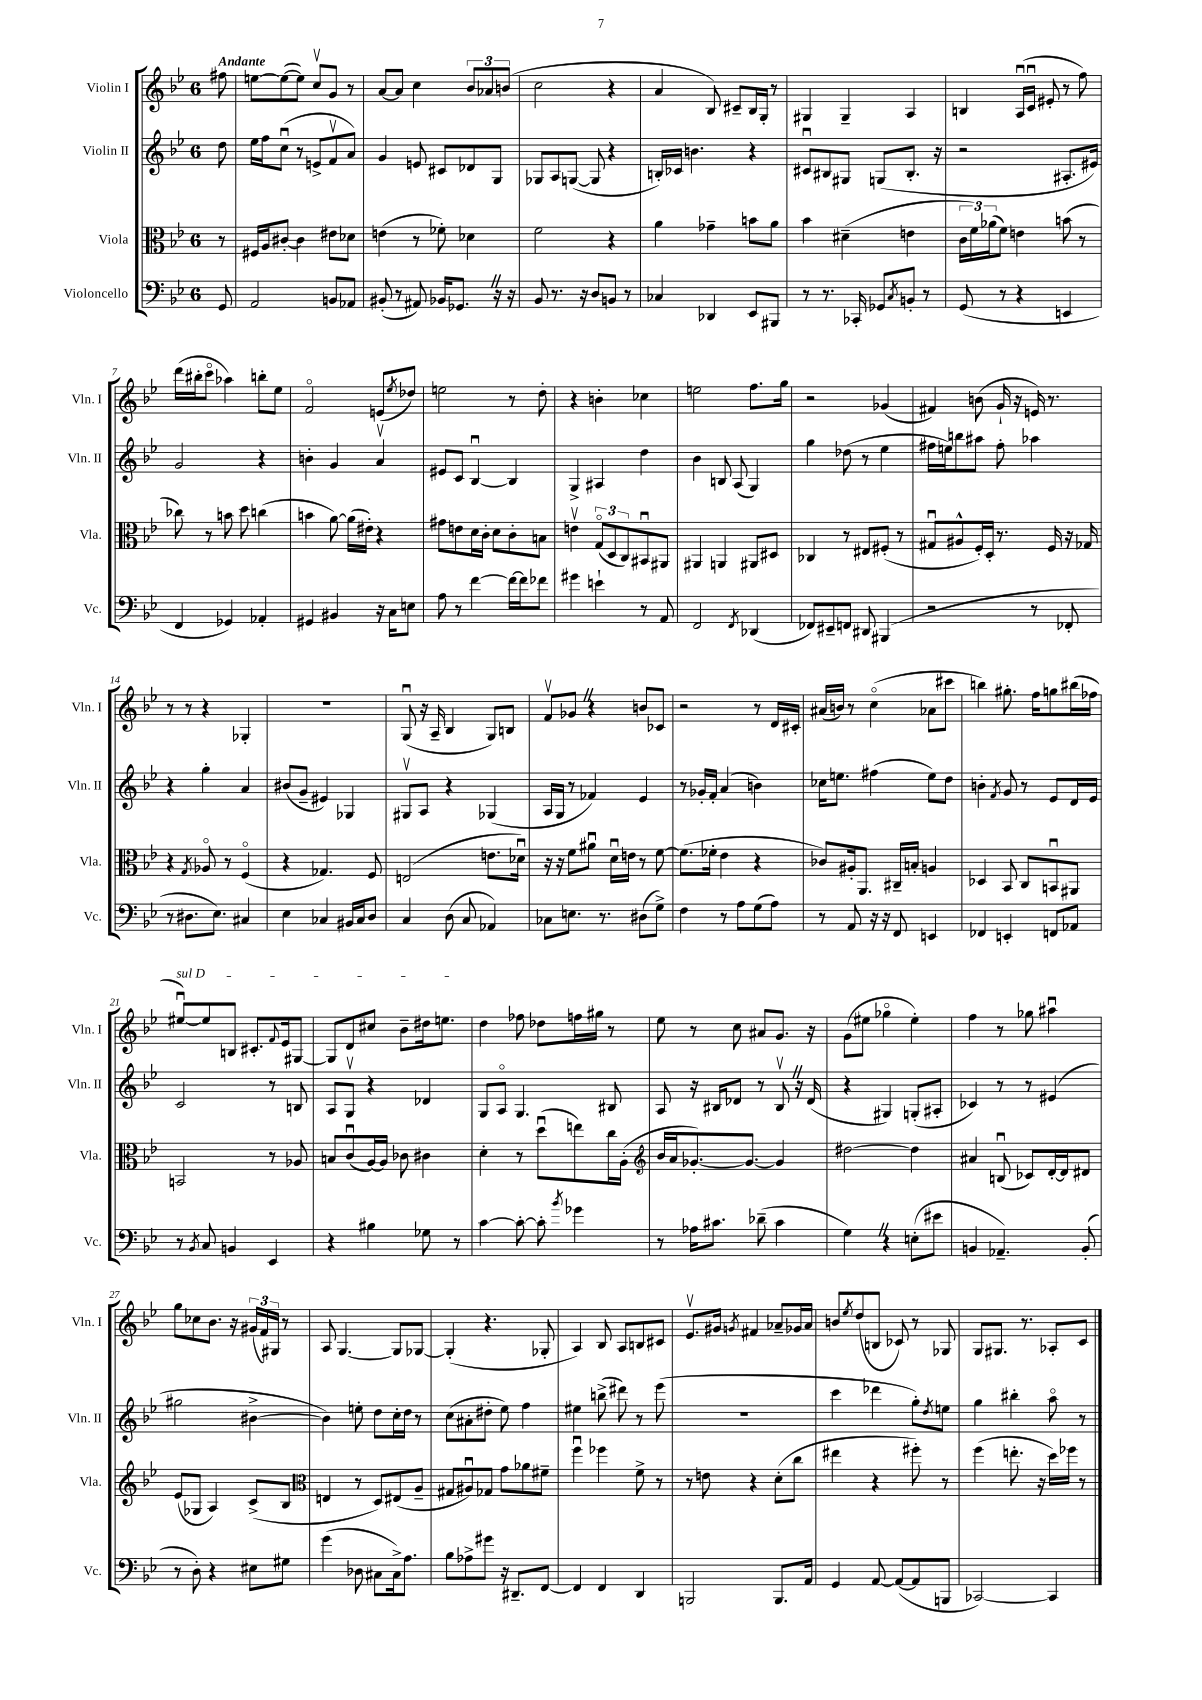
<<
\new StaffGroup <<
\new Staff = "s0" \with { instrumentName = "Violin I" shortInstrumentName = "Vln. I" } {
    \clef treble \key bes \major \once \override Staff.TimeSignature.style = #'single-digit \time 6/8 \partial 8 \tempo "Andante"
    fis''8 |
    e''8~ e''8~( e''8) c''8\upbow g'8 r8 |
    a'8~ a'8 c''4 \tuplet 3/2 { bes'8 aes'8 b'8( } |
    c''2 r4 |
    a'4 bes8) cis'8-- bes16 g16-. r8 |
    gis4 gis4-- a4 |
    b4 a16\downbow( c'16\downbow eis'8-. r8 f''8) |
    d'''16( bis''16-. c'''8\flageolet aes''4) b''8-. ees''8 |
    f'2\flageolet e'8( \acciaccatura { ees''8 } des''8) |
    e''2 r8 d''8-. |
    r4 b'4-. ces''4 |
    e''2 f''8. g''16 |
    r2 ges'4( |
    fis'4) b'8( g'16-! r16 e'16) r8. |
    r8 r8 r4 ges4-. |
    R2. |
    g8\downbow( r16 a16-- bes4 g8) b8 |
    f'8\upbow ges'8 \once \override BreathingSign.text = \markup { \musicglyph "scripts.caesura.straight" } \breathe r4 b'8 ces'8 |
    r2 r8 d'16 cis'16-. |
    ais'16( b'16) r8 c''4\flageolet( aes'8 cis'''8 |
    b''4) gis''8.-. f''16 g''8 bis''16( fes''16 |
    \once \override TextSpanner.bound-details.left.text = \markup { \italic "sul D" } eis''8~\downbow\startTextSpan) eis''8 b8 cis'8.-. \appoggiatura { f'8 } ees'16 gis8~ |
    gis8 d'8 cis''8 bes'8-- dis''16 e''8.\stopTextSpan |
    d''4 fes''8 des''8 f''16 gis''16 r8 |
    ees''8 r8 c''8 ais'8 g'8. r16 |
    g'8( eis''8 ges''4\flageolet eis''4-.) |
    f''4 r8 ges''8 ais''4\downbow |
    g''8 ces''8 bes'8. r16 \tuplet 3/2 { gis'16( f'16) gis16 } r8 |
    a8 g4.~ g8 ges8~ |
    ges4-.( r4. ges8-. |
    a4) bes8 a8 b8 cis'8 |
    ees'8.\upbow gis'16 \acciaccatura { g'8 } fis'4 aes'8-- ges'16 aes'16 |
    b'8 \acciaccatura { ees''8 } d''8( b8 ces'8) r8 ges8 |
    g8 gis8. r8. aes8-. c'8 \bar "|." |
}
\new Staff = "s1" \with { instrumentName = "Violin II" shortInstrumentName = "Vln. II" } {
    \clef treble \key bes \major \once \override Staff.TimeSignature.style = #'single-digit \time 6/8 \partial 8
    d''8 |
    ees''16 f''16 c''8\downbow( r8 e'8-> f'8\upbow a'8) |
    g'4 e'8 cis'8 des'8 g8 |
    ges8 a8 g8~( g8 r4 |
    b16-.) ces'16 b'4. r4 |
    cis'8\downbow bis8 gis8 g8( bis8.-. r16 |
    r2 ais8.-. eis'16) |
    g'2 r4 |
    b'4-. g'4 a'4\upbow |
    eis'8 c'8 bes4~\downbow bes4 |
    g4-> ais4 d''4 |
    bes'4 b8 a8( g4) |
    g''4 des''8( r8 ees''4 |
    fis''16 e''16) b''8 ais''8 fis''8-. aes''4 |
    r4 g''4-. a'4 |
    bis'8( g'8-- eis'4) ges4 |
    gis8\upbow a8 r4 ges4( |
    a16 g16 r8 fes'4) ees'4 |
    r8 ges'16-. f'16-. a'4( b'4) |
    ces''16 e''8. fis''4( e''8) d''8 |
    b'4-. \acciaccatura { f'8 } g'8 r8 ees'8 d'16 ees'16 |
    c'2 r8 b8 |
    a8 g8\upbow r4 des'4 |
    g8 a8\flageolet g4. bis8 |
    a8 r16 bis16 des'8 r8 bis8\upbow \once \override BreathingSign.text = \markup { \musicglyph "scripts.caesura.straight" } \breathe r16 des'16( |
    r4 gis4) g8-.( ais8-. |
    ces'4) r8 r8 eis'4( |
    gis''2 bis'4~-> |
    bis'4) e''8-. d''8 c''16-. d''16 r8 |
    c''8( ais'8-. dis''8-. ees''8) f''4 |
    eis''4 b''8->( dis'''8) r8 ees'''8( |
    R2. |
    c'''4 des'''4 g''8-.) \acciaccatura { d''8 } e''8 |
    g''4 bis''4-. a''8\flageolet r8 \bar "|." |
}
\new Staff = "s2" \with { instrumentName = "Viola" shortInstrumentName = "Vla." } {
    \clef alto \key bes \major \once \override Staff.TimeSignature.style = #'single-digit \time 6/8 \partial 8
    r8 |
    fis16 a16 cis'8~-. cis'4 eis'8 des'8 |
    e'4( r8 fes'8-.) des'4 |
    f'2 r4 |
    a'4 ges'4-- b'8 a'8 |
    bes'4 dis'4--( e'4 |
    \tuplet 3/2 { c'16 f'16) aes'16( } f'8) e'4 b'8( r8 |
    ces''8) r8 b'8 d''8 c''4( |
    b'4 a'8~) a'16( eis'16-.) r4 |
    gis'8 e'8 d'16 c'16-. d'8 c'8-. b8 |
    e'4\upbow \tuplet 3/2 { g8\flageolet( d8 c8) } bis,8\downbow ais,8 |
    ais,4 a,4 ais,8 dis8 |
    ces4 r8 eis8 fis8-.( r8 |
    gis8\downbow ais8-^ f16-.) d16-. r8. f16 r16 ges16 |
    r4 \acciaccatura { g8 } aes8\flageolet r8 f4\flageolet( |
    r4 ges4.) f8 |
    e2( e'8. des'16\downbow) |
    r16 r16 f'8 ais'8\downbow d'16\downbow e'16 r8 f'8~ |
    f'8.( fes'16-. ees'4 r4 |
    ces'8) ais16-. a,8. cis16-- b16-. a4 |
    des4 bes,8 c8 b,8\downbow ais,8 |
    b,2 r8 aes8 |
    b8 c'8\downbow( a16~) a16 ces'8 cis'4 |
    d'4-. r8 d''8\downbow( e''8) c''16 a16-.( |
    \clef treble bes'16 a'16 ges'8.~-.) ges'8.~ ges'4 |
    dis''2~ dis''4 |
    ais'4 b8\downbow( ces'8) d'16~-. d'16 dis'8 |
    ees'8( ges8 a4) c'8->( bes8 |
    \clef alto e4 r8 d8) eis8( a8-- |
    gis8 ais8\downbow) ges8 g'8 aes'8 fis'8-- |
    f''4\downbow fes''4 f'8-> r8 |
    r8 e'8 r4 d'8-.( c''8 |
    eis''4 r4 fis''8-.) r8 |
    f''4( e''8.-. r16 d''16) fes''16 r8 \bar "|." |
}
\new Staff = "s3" \with { instrumentName = "Violoncello" shortInstrumentName = "Vc." } {
    \clef bass \key bes \major \once \override Staff.TimeSignature.style = #'single-digit \time 6/8 \partial 8
    g,8 |
    a,2 b,8 aes,8 |
    bis,8-.( r8 ais,8) bes,16 ges,8. \once \override BreathingSign.text = \markup { \musicglyph "scripts.caesura.straight" } \breathe r16 r16 |
    bes,8 r8. r16 d8 b,8 r8 |
    ces4 des,4 ees,8 bis,,8 |
    r8 r8. ces,16-. ges,8 \acciaccatura { c8 } b,8-. r8 |
    g,8( r8 r4 e,4 |
    f,4 ges,4) aes,4-. |
    gis,4 bis,4 r16 c16 e8 |
    a8 r8 f'4~ f'16~ f'16 fes'8 |
    gis'4 e'4-! r8 a,8 |
    f,2 \acciaccatura { f,8 } des,4( |
    fes,8) eis,8-- f,8 dis,8 bis,,4( |
    r2 r8 fes,8-. |
    r8 dis8. ees8.) cis4 |
    ees4 ces4 bis,16 ces16 d8 |
    c4 d8( c8 aes,4) |
    ces8 e8. r8. dis8( g8->) |
    f4 r8 a8 g8( a8) |
    r8 a,8 r16 r16 f,8 e,4 |
    fes,4 e,4-. f,8 aes,8 |
    r8 \acciaccatura { bes,8 } c8 b,4 ees,4 |
    r4 bis4 ges8 r8 |
    c'4~ c'8~-. c'8-. \acciaccatura { bes'8 } ges'4 |
    r8 aes16 cis'8. des'8--( cis'4 |
    g4) \once \override BreathingSign.text = \markup { \musicglyph "scripts.caesura.straight" } \breathe r4 e8-.( eis'8 |
    b,4 aes,4.--) b,8-.( |
    r8 d8-.) r4 eis8 gis8 |
    g'4( des8 cis8 cis16->) a8. |
    bes8 aes8-> gis'8 r16 dis,8.-- f,8~ |
    f,4 f,4 d,4 |
    b,,2 b,,8. a,16 |
    g,4 a,8~ a,8~( a,8 b,,8 |
    ces,2~) ces,4 \bar "|." |
}
>>
>>
